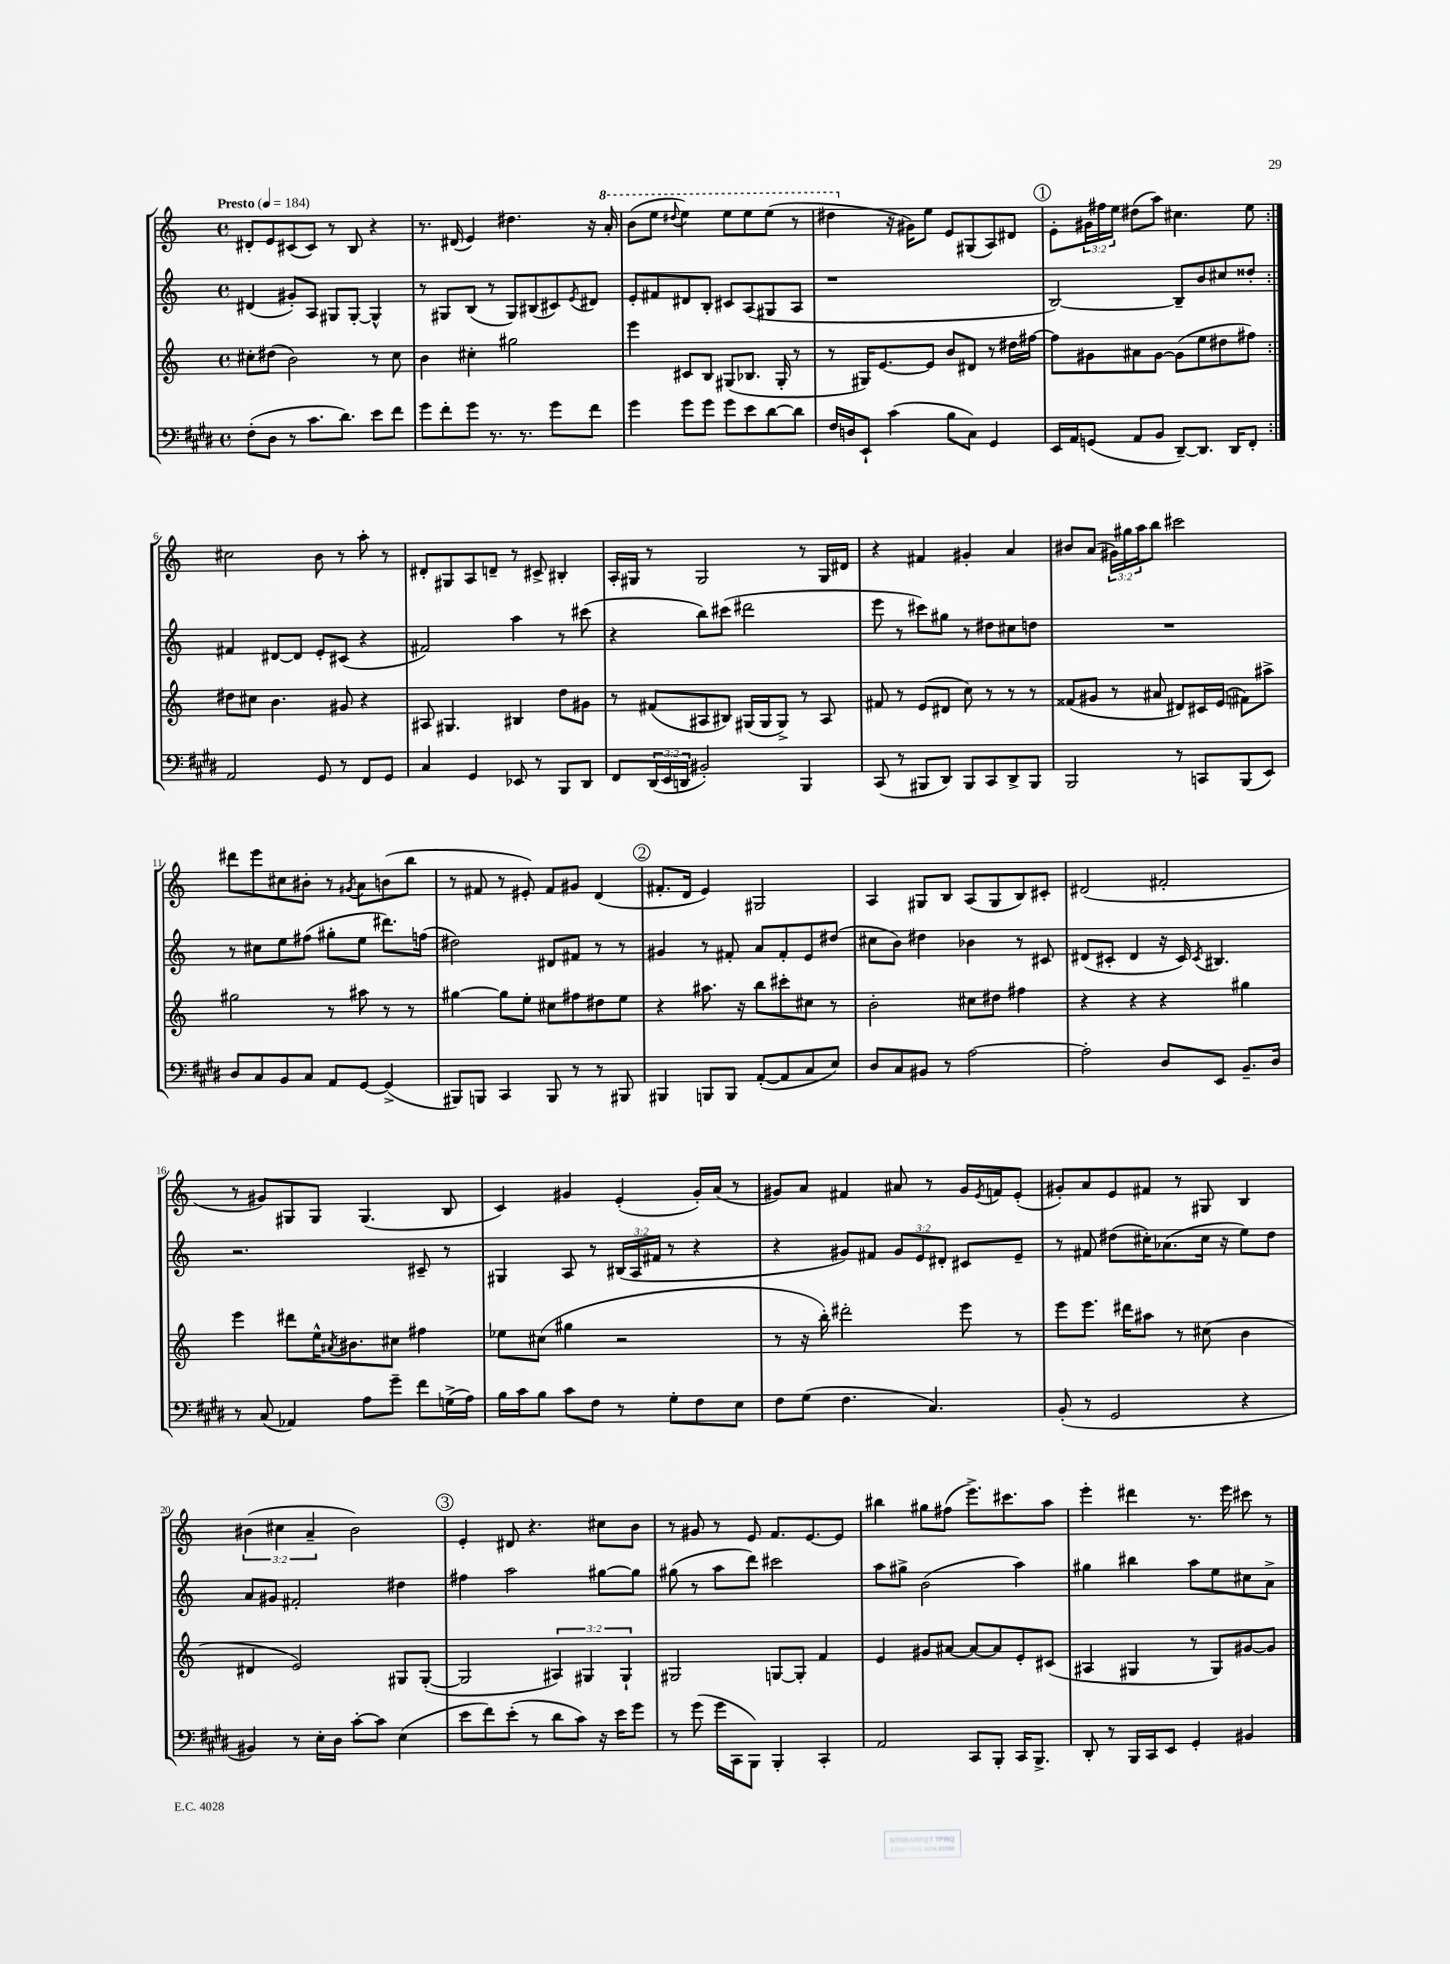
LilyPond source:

<<
\new StaffGroup <<
\new Staff = "s0" {
    \clef treble \key c \major \defaultTimeSignature \time 4/4 \override Staff.TupletNumber.text = #tuplet-number::calc-fraction-text \tempo "Presto" 4 = 184
    \repeat volta 2 { dis'8-. e'8 cis'8( cis'8) r8 b8 r4 |
    r8. dis'16( e'4) dis''4. r16 \ottava #1 a''16-. |
    b''8( e'''8 \appoggiatura { dis'''8 } e'''4) e'''8 e'''8 e'''8( r8 |
    dis'''4 \ottava #0 r16 gis'16) e''8 e'8 gis8( a8) dis'8 |
    \mark \markup { \circle "1" } e'8-. \tuplet 3/2 { gis'16 fis''16 e''16 } dis''8( a''8) cis''4. e''8 | }
    cis''2 b'8 r8 a''8-. r8 |
    dis'8-. gis8 a8 d'8-- r8 cis'8-> bis4-. |
    a16-. gis16 r8 gis2 r8 gis16 dis'16 |
    r4 fis'4 gis'4-. a'4 |
    bis'8 a'8( \tuplet 3/2 { gis'16) gis''16 a''16 } b''8 cis'''2 |
    dis'''8 e'''8 cis''8 bis'8-. r8 \acciaccatura { gis'8 } a'8 b'8( b''8 |
    r8 fis'8 r8 eis'8-.) fis'8 gis'8 d'4( |
    \mark \markup { \circle "2" } fis'8.-. d'16 e'4) gis2 |
    a4 gis8 b8 a8( gis8 b8) cis'8-. |
    dis'2( fis'2-. |
    r8 gis'8) gis8 gis8 gis4.( b8 |
    c'4) gis'4 e'4-.( gis'16-.) a'16( r8 |
    gis'8) a'8 fis'4 ais'8 r8 gis'16 \acciaccatura { e'8 } f'16 e'8-.( |
    gis'8-.) a'8 e'8 fis'8 r8 gis8 b4 |
    \tuplet 3/2 { bis'4( cis''4 a'4-- } bis'2) |
    \mark \markup { \circle "3" } e'4-. dis'8 r4. cis''8 b'8 |
    r8 gis'8 r8 e'8 f'8. e'8.~ e'8 |
    bis''4 gis''8 fis''8( e'''8.->) cis'''8. a''8 |
    e'''4-. dis'''4 r8. e'''16 cis'''8 r8 \bar "|." |
}
\new Staff = "s1" {
    \clef treble \key c \major \defaultTimeSignature \time 4/4 \override Staff.TupletNumber.text = #tuplet-number::calc-fraction-text
    \repeat volta 2 { dis'4( gis'8-.) a8 gis8 gis8~-. gis4-^ |
    r8 gis8 b8( r8 gis8) bis8( cis'8) \acciaccatura { e'8 } dis'8 |
    e'8-. fis'8 dis'8 b8-. cis'8 a8( gis8 a8 |
    r1 |
    \mark \markup { \circle "1" } b2~) b8-- b'8 cis''8 disis''8-. | }
    fis'4 dis'8~ dis'8 e'8-. cis'8( r4 |
    fis'2) a''4 r8 cis'''8( |
    r4 b''8) cis'''8( dis'''2 |
    e'''8 r8 cis'''8) gis''8 r8 dis''8 cis''8 d''8 |
    R1 |
    r8 cis''8 e''8 fis''8( gis''8-. e''8 dis'''8.) f''16( |
    dis''2) dis'8 fis'8 r8 r8 |
    \mark \markup { \circle "2" } gis'4 r8 fis'8-. a'8 fis'8-. e'8 dis''8( |
    cis''8 b'8) dis''4 bes'4 r8 cis'8 |
    dis'8( cis'8-. dis'4 r16 cis'16) \acciaccatura { cis'8 } bis4. |
    r2. cis'8-- r8 |
    gis4 a8 r8 \tuplet 3/2 { bis16( a16 fis'16 } r8 r4 |
    r4 gis'8) fis'8 \tuplet 3/2 { gis'8 e'8 dis'8-. } cis'8 e'8-- |
    r8 fis'8 dis''8( cis''16-.) aes'8.( cis''16 r16 e''8) dis''8 |
    a'8 gis'8 fis'2-. dis''4 |
    \mark \markup { \circle "3" } fis''4 a''2 gis''8~ gis''8 |
    gis''8( r8 a''8 d'''8) cis'''2 |
    a''8 gis''8-> b'2( a''4) |
    gis''4 bis''4 a''8 e''8 cis''8 a'8-> \bar "|." |
}
\new Staff = "s2" {
    \clef treble \key c \major \defaultTimeSignature \time 4/4 \override Staff.TupletNumber.text = #tuplet-number::calc-fraction-text
    \repeat volta 2 { cis''8-. dis''8( b'2) r8 cis''8 |
    b'4 cis''4-. gis''2 |
    e'''4 cis'8 b8 gis8( bes8. gis16-. r8 |
    r8 gis16) e'8.~ e'8 b'8 dis'8 r8 dis''16 fis''16~ |
    \mark \markup { \circle "1" } fis''8 gis'8 ais'8 gis'8~ gis'8( e''8 dis''8 fis''8) | }
    dis''8 cis''8 b'4. gis'8 r4 |
    ais8 gis4. bis4 d''8 gis'8 |
    r8 fis'8( ais8 bis8) gis16( gis16 gis8->) r8 ais8 |
    fis'8 r8 e'8( dis'8 c''8) r8 r8 r8 |
    fisis'8( gis'8 r8 ais'8 dis'8) cis'16 e'16( fis'8) ais''8-> |
    gis''2 r8 ais''8 r8 r8 |
    gis''4~ gis''8 e''8-. cis''8 fis''8 dis''8 e''8 |
    \mark \markup { \circle "2" } r4 ais''8. r16 b''8 cis'''8-. cis''8 r8 |
    b'2-. cis''8 dis''8 fis''4 |
    r4 r4 r4 gis''4 |
    e'''4 dis'''8 e''16-^ \acciaccatura { ais'8 } bis'8. cis''8 fis''4 |
    ees''8 cis''8( gis''4 r2 |
    r8 r16 b''16-.) dis'''2-. e'''8 r8 |
    e'''8 e'''8. dis'''16 ais''8 r8 cis''8( b'4 |
    dis'4 e'2) gis8 gis8~-.( |
    \mark \markup { \circle "3" } gis2 \tuplet 3/2 { ais4) gis4 gis4-! } |
    gis2 g8~ g8-. f'4 |
    e'4 gis'8 ais'8~ ais'8~ ais'8 e'8-. cis'8( |
    ais4 gis4 r8 gis8) gis'8~ gis'8 \bar "|." |
}
\new Staff = "s3" {
    \clef bass \key e \major \defaultTimeSignature \time 4/4 \override Staff.TupletNumber.text = #tuplet-number::calc-fraction-text
    \repeat volta 2 { fis8-.( dis8 r8 cis'8. dis'8.) e'8 fis'8 |
    gis'8 fis'8-. gis'8 r8. r8. gis'8 fis'8 |
    gis'4 gis'8 gis'8 gis'8 e'8 dis'8~ dis'8 |
    fis16 d16 e,8-! cis'4( b8 cis8) gis,4 |
    \mark \markup { \circle "1" } e,16 a,16 g,8( a,8 b,8 dis,8~--) dis,8. dis,16 fis,8-. | }
    a,2 gis,8 r8 fis,8 gis,8 |
    cis4 gis,4 ees,8 r8 b,,8 dis,8 |
    fis,8 \tuplet 3/2 { dis,16( e,16 d,16 } bis,2-.) b,,4 |
    cis,8( r8 bis,,8 dis,8) bis,,8 cis,8 dis,8-> bis,,8 |
    b,,2 r8 c,8 b,,8( e,8) |
    dis8 cis8 b,8 cis8 a,8 gis,8~ gis,4->( |
    bis,,8) b,,8 cis,4 b,,8 r8 r8 bis,,8 |
    \mark \markup { \circle "2" } bis,,4 b,,8 b,,8 a,8~-.( a,8 cis8 e8) |
    dis8 cis8 bis,8 r8 a2~ |
    a2-. dis8 e,8 b,8.-- dis16 |
    r8 cis8( aes,4) a8 gis'8-- fis'8 g16->( a16) |
    b16 cis'16 b8 cis'8 fis8 r8 gis8-. fis8 e8 |
    fis8 gis8( fis4. cis4.) |
    b,8-.( r8 gis,2 r4 |
    bis,4) r8 e16-. dis16 cis'8~-. cis'8 e4( |
    \mark \markup { \circle "3" } e'8 fis'8) e'8-.( r8 dis'8 cis'8) r16 e'16 gis'8 |
    r8 gis'8( gis'16 cis,16 b,,8) b,,4-. cis,4-. |
    a,2 cis,8 b,,8-. cis,16 b,,8.-> |
    dis,8-. r8 b,,16 cis,16 e,8 gis,4-. bis,4 \bar "|." |
}
>>
>>
